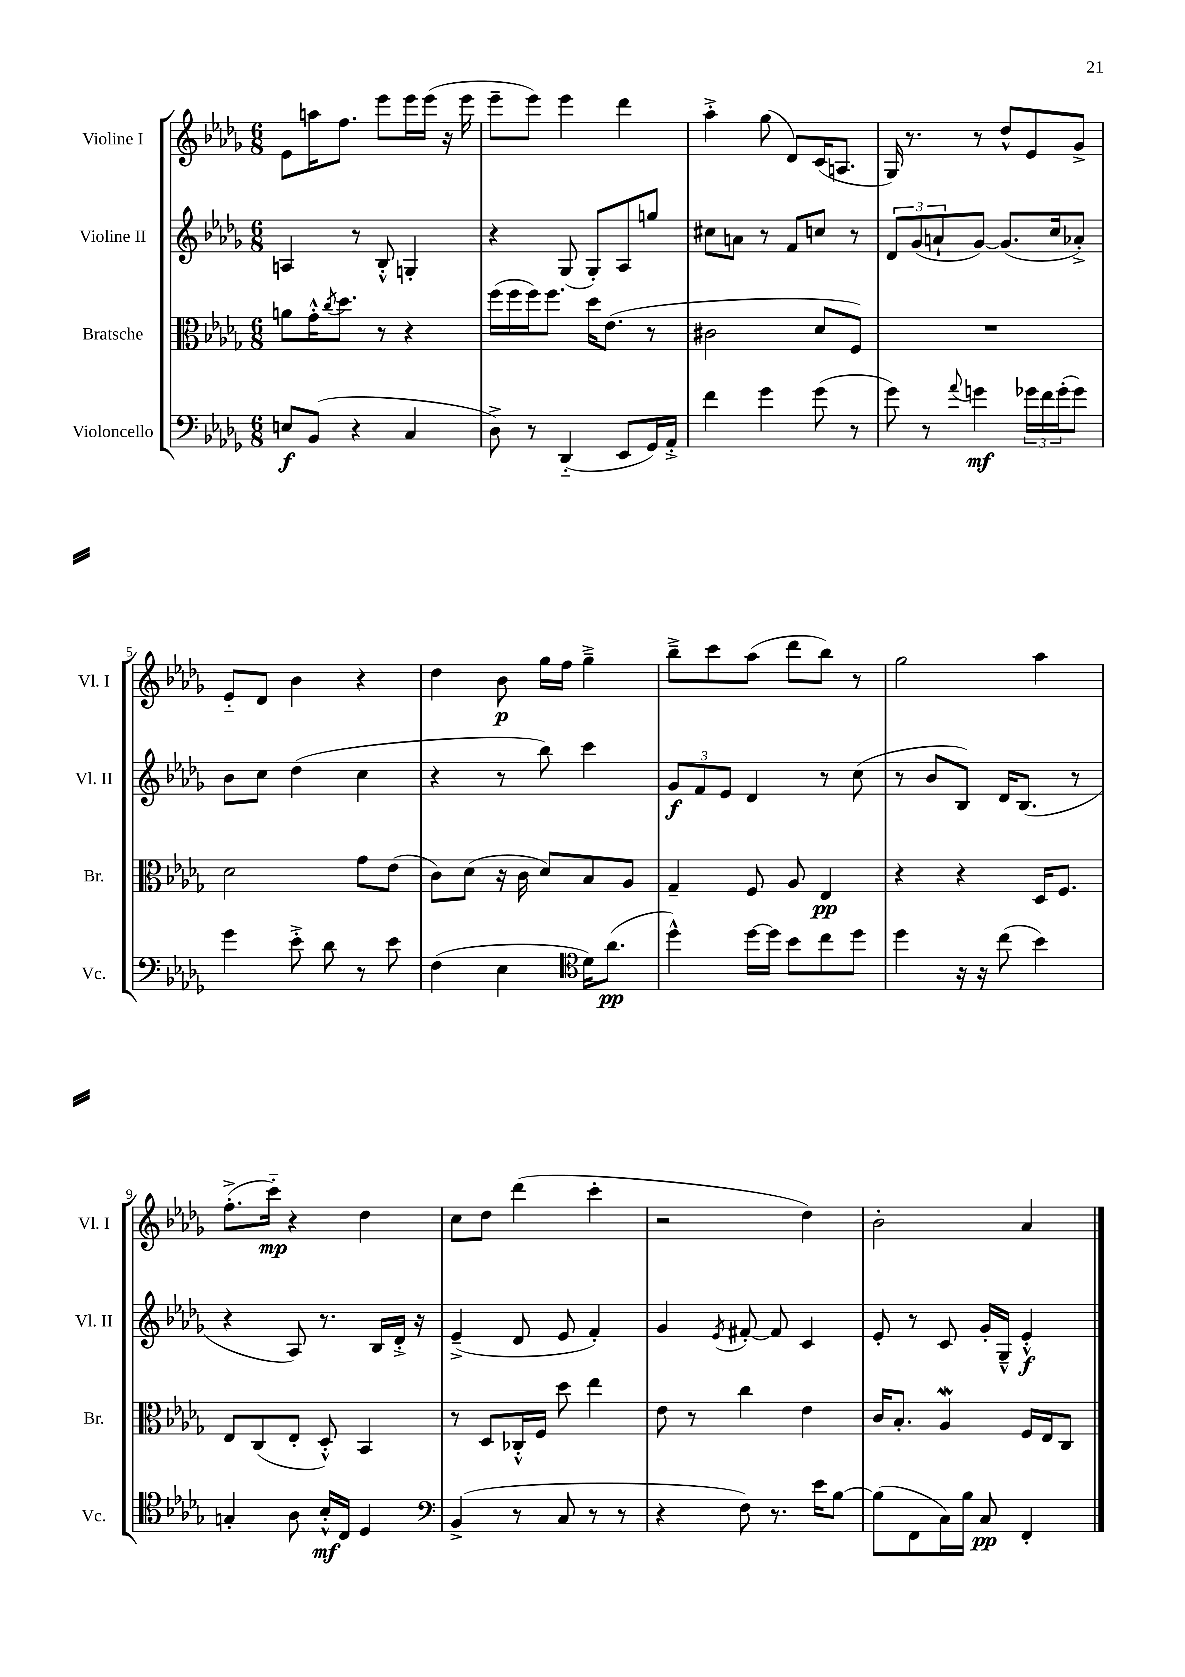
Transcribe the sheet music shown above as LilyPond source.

<<
\new StaffGroup <<
\new Staff = "s0" \with { instrumentName = "Violine I" shortInstrumentName = "Vl. I" } {
    \clef treble \key des \major \numericTimeSignature \time 6/8
    ees'8 a''16 f''8. ees'''8 ees'''16 ees'''16( r16 ees'''16 |
    ees'''8-- ees'''8) ees'''4 des'''4 |
    aes''4-.-> ges''8( des'8) c'16( a8. |
    ges16) r8. r8 des''8-^ ees'8 ges'8-> |
    ees'8-_ des'8 bes'4 r4 |
    des''4 bes'8\p ges''16 f''16 ges''4---> |
    bes''8---> c'''8 aes''8( des'''8 bes''8) r8 |
    ges''2 aes''4 |
    f''8.-.->( c'''16-_\mp) r4 des''4 |
    c''8 des''8 des'''4( c'''4-. |
    r2 des''4) |
    bes'2-. aes'4 \bar "|." |
}
\new Staff = "s1" \with { instrumentName = "Violine II" shortInstrumentName = "Vl. II" } {
    \clef treble \key des \major \numericTimeSignature \time 6/8
    a4 r8 bes8-.-^ g4-. |
    r4 ges8( ges8-.) aes8 g''8 |
    cis''8 a'8 r8 f'8 c''8 r8 |
    \tuplet 3/2 { des'8 ges'8( a'8-! } ges'8~) ges'8.( c''16 aes'8-.->) |
    bes'8 c''8 des''4( c''4 |
    r4 r8 bes''8) c'''4 |
    \tuplet 3/2 { ges'8\f f'8 ees'8 } des'4 r8 c''8( |
    r8 bes'8 bes8) des'16 bes8.( r8 |
    r4 aes8) r8. bes16 des'16-.-> r16 |
    ees'4--->( des'8 ees'8 f'4-.) |
    ges'4 \acciaccatura { ees'8 } fis'8~-. fis'8 c'4 |
    ees'8-. r8 c'8 ges'16-. ges16---^ ees'4-.-^\f \bar "|." |
}
\new Staff = "s2" \with { instrumentName = "Bratsche" shortInstrumentName = "Br." } {
    \clef alto \key des \major \numericTimeSignature \time 6/8
    a'8 ges'16-.-^ \acciaccatura { c''8 } des''8. r8 r4 |
    f''16( f''16 f''16) f''8. des''16 ees'8.( r8 |
    cis'2 des'8 f8) |
    R2. |
    des'2 ges'8 ees'8( |
    c'8) des'8( r16 c'16 des'8) bes8 aes8 |
    ges4-- f8 aes8 ees4\pp |
    r4 r4 des16 f8. |
    ees8 c8( ees8-. des8-.-^) bes,4 |
    r8 des8 ces16-.-^ f16 des''8 ees''4 |
    ees'8 r8 c''4 ees'4 |
    c'16 bes8.-. aes4\mordent f16 ees16 c8 \bar "|." |
}
\new Staff = "s3" \with { instrumentName = "Violoncello" shortInstrumentName = "Vc." } {
    \clef bass \key des \major \numericTimeSignature \time 6/8
    e8\f bes,8( r4 c4 |
    des8->) r8 des,4-_( ees,8 ges,16) aes,16-.-> |
    f'4 ges'4 ges'8( r8 |
    ges'8) r8 \appoggiatura { aes'8 } g'4\mf \tuplet 3/2 { ges'16 f'16 ges'16-.( } ges'8) |
    ges'4 ees'8-.-> des'8 r8 ees'8 |
    f4( ees4 \clef tenor des'16) aes'8.\pp( |
    des''4-^) des''16~ des''16 bes'8 c''8 des''8 |
    des''4 r16 r16 c''8( bes'4) |
    g4-. aes8 bes16-.-^\mf c16 des4 |
    \clef bass bes,4->( r8 c8 r8 r8 |
    r4 f8) r8. ees'16 bes8~ |
    bes8( f,8 c16) bes16 c8\pp f,4-. \bar "|." |
}
>>
>>
